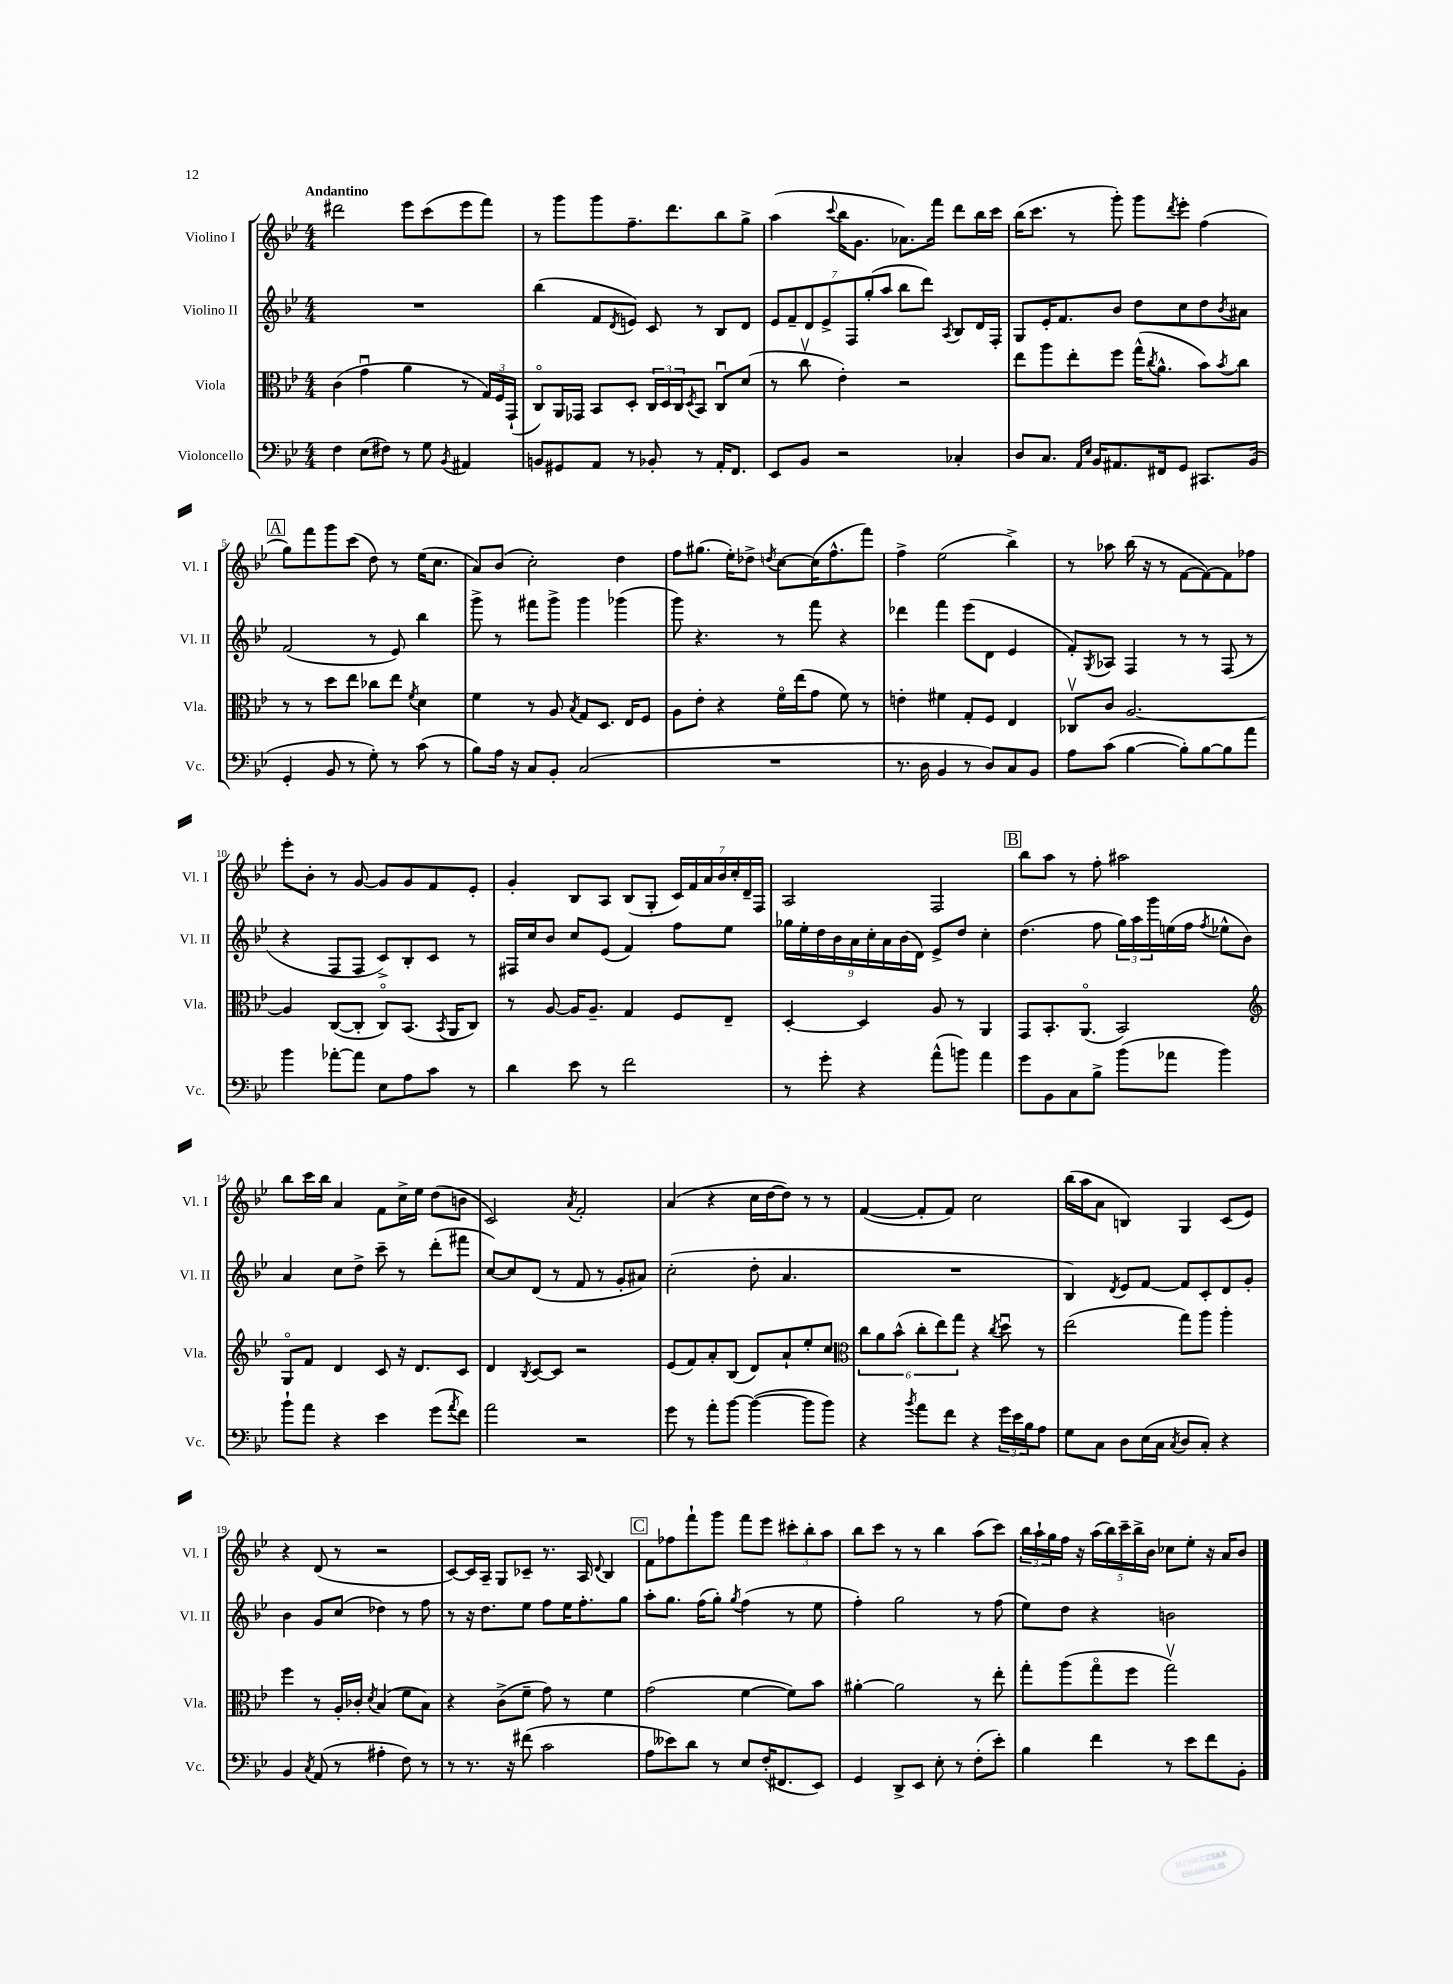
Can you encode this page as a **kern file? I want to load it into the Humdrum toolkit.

**kern	**kern	**kern	**kern
*staff4	*staff3	*staff2	*staff1
*clefF4	*clefC3	*clefG2	*clefG2
*k[b-e-]	*k[b-e-]	*k[b-e-]	*k[b-e-]
*M4/4	*M4/4	*M4/4	*M4/4
4F	(4c	1r	2ddd#
(8E-	4gu	.	.
8F#)	.	.	.
8r	4a	.	8eee-
8G	.	.	(8ccc
8qBB-	.	.	.
4AA#	8r	.	8eee-
.	24G)	.	8fff)
.	24F	.	.
.	(24GG`	.	.
=	=	=	=
8BB	8Co)	(4bb-	8r
8GG#	16AA	.	8ggg
.	16GG-	.	.
8AA	8BB-	8f	8ggg
.	.	8qd	.
8r	8D'	8e)	8.ff~
8BB-'	24C	8c	.
.	24D	.	.
.	.	.	8.ddd
.	24C	.	.
.	8qD	.	.
8r	8BB-	8r	.
16AA'	8Cu	8B-	8bb-
8.FF	.	.	.
.	(8d	8d	8gg^
=	=	=	=
8EE-	8r	14e-	(4aa
.	.	14f~	.
8BB-	8ccv	.	.
.	.	14d	.
.	.	14e-^	.
.	.	.	8qqccc
2r	4e-')	.	16bb-
.	.	14F	.
.	.	.	8.g
.	.	(14gg'	.
.	.	14aa	.
.	2r	8bb-	8.a-)
.	.	8ddd)	.
.	.	.	16fff
.	.	8qA	.
4C-'	.	8B-	8ddd
.	.	16d	16bb-
.	.	16F'	16ccc
=	=	=	=
8D	8ee-	8G	(16bb-
.	.	.	8.ccc
8.C	8aa	16e-'	.
.	.	8.f	.
.	8ee-'	.	8r
16qqAA	.	.	.
16qqE-	.	.	.
16BB-	.	.	.
8.AA#	8ff	8b-	8ggg')
.	(16gg^^	8dd	8ggg
.	8qcc	.	.
16FF#	8.a^^	.	.
.	.	.	8qddd
8GG	.	8cc	8eee-'
8.CC#	8b-)	8dd	(4ff
.	8qb-	8qb-	.
.	8cc	8a#	.
(16BB-	.	.	.
=	=	=	=
4GG'	8r	(2f	8gg)
.	8r	.	8fff
8BB-	8dd	.	8ggg
8r	8ee-	.	(8ccc
8G')	8cc-	8r	8dd)
8r	8ee-	8e-)	8r
.	8qf	.	.
(8c	4d	4bb-	(16ee-
.	.	.	8.cc
8r	.	.	.
=	=	=	=
8B-)	4f	8ggg^	8a)
16A	.	8r	(8b-
16r	.	.	.
8C	8r	8fff#	2cc')
8BB-'	8A	8ggg^	.
.	8qB-	.	.
(2C	8G	4ggg	.
.	8.D	.	.
.	.	(4ggg-	4dd
.	16E-	.	.
.	8F	.	.
=	=	=	=
1r	8A	8ggg)	8ff
.	8e-'	4.r	(8.gg#
.	4r	.	.
.	.	.	16ee-')
.	.	.	8dd-^
.	.	.	8qdd
.	16fo	8r	[8cc
.	(16ee-	.	.
.	8g	8fff	(16cc]
.	.	.	8.ff^^
.	8f)	4r	.
.	8r	.	8fff)
=	=	=	=
8.r	4e'	4ddd-	4ff^
16D	.	.	.
4BB-	4f#	4fff	(2ee-
8r	8G'	(8eee-	.
8D)	8F	8d	.
8C	4E-	4e-	4bb-^)
8BB-	.	.	.
=	=	=	=
8A	8C-v	8f')	8r
.	.	8qG	.
(8c	8c	8A-	8aa-
[4B-	[2.A	4F	(16bb-
.	.	.	16r
.	.	.	8r
8B-'])	.	8r	[8f
[8B-	.	8r	8f_)
8B-]	.	(8F	8f]
8a	.	8r	8ff-
=	=	=	=
4b-	4A]	4r	8eee-'
.	.	.	8b-'
[8a-'	([8C	8F	8r
8a-]	8C']	8F	[8g
8E-	8Co)	8c^)	8g]
8A	(8.BB-	8B-'	8g
8c	.	8c	8f
.	8qBB-	.	.
.	16AA	.	.
8r	8C)	8r	8e-'
=	=	=	=
4d	8r	16F#	4g'
.	.	16cc	.
.	[8A	8b-	.
8e-	16A]	8cc	8B-
.	8.A~	.	.
8r	.	(8e-	8A
2f	4G	4f)	(8B-
.	.	.	8G'
.	8F	8ff	28c)
.	.	.	28f
.	.	.	28a
.	.	.	28b-
.	8E-~	8ee-	.
.	.	.	28cc'
.	.	.	28d~
.	.	.	28F
=	=	=	=
8r	[4D'	18gg-	2A
.	.	18ee-'	.
.	.	18dd	.
8g'	.	.	.
.	.	18b-	.
.	.	18a	.
4r	4D]	.	.
.	.	18cc'	.
.	.	18a	.
.	.	(18b-	.
.	.	18d)	.
(8a^^	8A	8e-^	2F
8b)	8r	8dd	.
4a	4AA	4cc'	.
=	=	=	=
8g	8GG	(4.dd	8bb-
8BB-	8.BB-'	.	8aa
8C	.	.	8r
.	(8.AAo	.	.
8B-^	.	8ff	8ff'
(8b-	2BB-)	24gg)	2aa#
.	.	24aa	.
.	.	24ggg	.
8a-	.	(16ee	.
.	.	16ff	.
.	.	8qff	.
4b-)	.	8ee-^^	.
.	.	8b-)	.
=	=	=	=
*	*clefG2	*	*
8b-`	8Go	4a	8bb-
8a	8f	.	16ccc
.	.	.	16bb-
4r	4d	8cc	4a
.	.	8dd^	.
4e-	8c	8ccc~	8f
.	16r	8r	16cc^
.	8.d	.	16ee-
(8g	.	(8ddd'	(8dd
8qa	.	.	.
8f)	8c	8fff#	8b
=	=	=	=
2a	4d	[8cc)	2c)
.	.	8cc]	.
.	8qB-	.	.
.	[8c	(8d	.
.	8c]	8r	.
.	.	.	8qa
2r	2r	8f	2f'
.	.	8r	.
.	.	8g'	.
.	.	8a#)	.
=	=	=	=
8g	(8e-	(2cc'	(4a
8r	8f)	.	.
8a'	8a'	.	4r
[8b-	(8B-	.	.
(4b-_	8d)	8dd'	16cc
.	.	.	[16dd
.	8a`	4.a	8dd])
8b-]	8ee-'	.	8r
8b-)	8cc	.	8r
=	=	=	=
*	*clefC3	*	*
4r	12cc	1r	([4f
.	12a	.	.
.	(12b-^^	.	.
8qb-	.	.	.
8a	12cc'	.	8f']
.	12ee-)	.	.
8f	.	.	8f)
.	12gg	.	.
4r	4r	.	2cc
.	8qcc	.	.
24g	8ddu	.	.
24e-	.	.	.
24B-	.	.	.
8A	8r	.	.
=	=	=	=
8G	(2ee-	4B-)	(16bb-
.	.	.	16aa
8C	.	.	8a
.	.	8qd	.
8D	.	8e-	4B)
(16E-	.	[8f	.
16C	.	.	.
8qC	.	.	.
8D	8gg)	8f]	4G
8C')	8aa	8c'	.
4r	4aa'	8d	(8c
.	.	8g'	8e-)
=	=	=	=
4BB-	4ff	4b-	4r
8qC	.	.	.
(8AA	8r	8g	(8d
8r	16A'	(8cc	8r
.	16c-'	.	.
.	8qd	.	.
4A#'	(4B-	4dd-)	2r
8F)	8f	8r	.
8r	8B-)	8ff	.
=	=	=	=
8r	4r	8r	[8c)
8.r	.	16r	16c]
.	.	8.dd	16A~
.	(8c^	.	8G
16r	.	.	.
(8f#	8f~	8ee-	8c-~
2c	8g)	8ff	8.r
.	8r	16ee-	.
.	.	8.ff'	16A
.	.	.	8qqd
.	4f	.	4B-
.	.	8gg	.
=	=	=	=
8A	(2g	8aa'	8f
8e--)	.	8.gg	8ff-
8d	.	.	8fff`
.	.	(16ff	.
8r	.	8gg')	8ggg
.	.	8qgg	.
8E-	[4f	(4ff	8fff
(16F'	.	.	8eee-
8.FF#	.	.	.
.	8f])	8r	12ccc#'
.	.	.	12bb-'
8EE-)	8b-	8ee-	.
.	.	.	12aa
=	=	=	=
4GG	[4a#'	4ff')	8bb-
.	.	.	8ccc
8DD^	2a#]	2gg	8r
8EE-	.	.	8r
8E-'	.	.	4bb-
8r	.	.	.
(8F'	8r	8r	(8aa
8e-')	8ee-'	(8ff	8ccc)
=	=	=	=
4B-	8gg'	8ee-)	24bb-
.	.	.	24aa`
.	.	.	24gg
.	(8aa	8dd	16ff
.	.	.	16r
4f	8ggo	4r	(20aa
.	.	.	20bb-)
.	.	.	20ccc~
.	8ff	.	.
.	.	.	20bb-^
.	.	.	20b-
8r	2ggv)	2b	8cc-
8e-	.	.	8ee-'
8f	.	.	16r
.	.	.	16a
8BB-'	.	.	8b-
==	==	==	==
*-	*-	*-	*-
